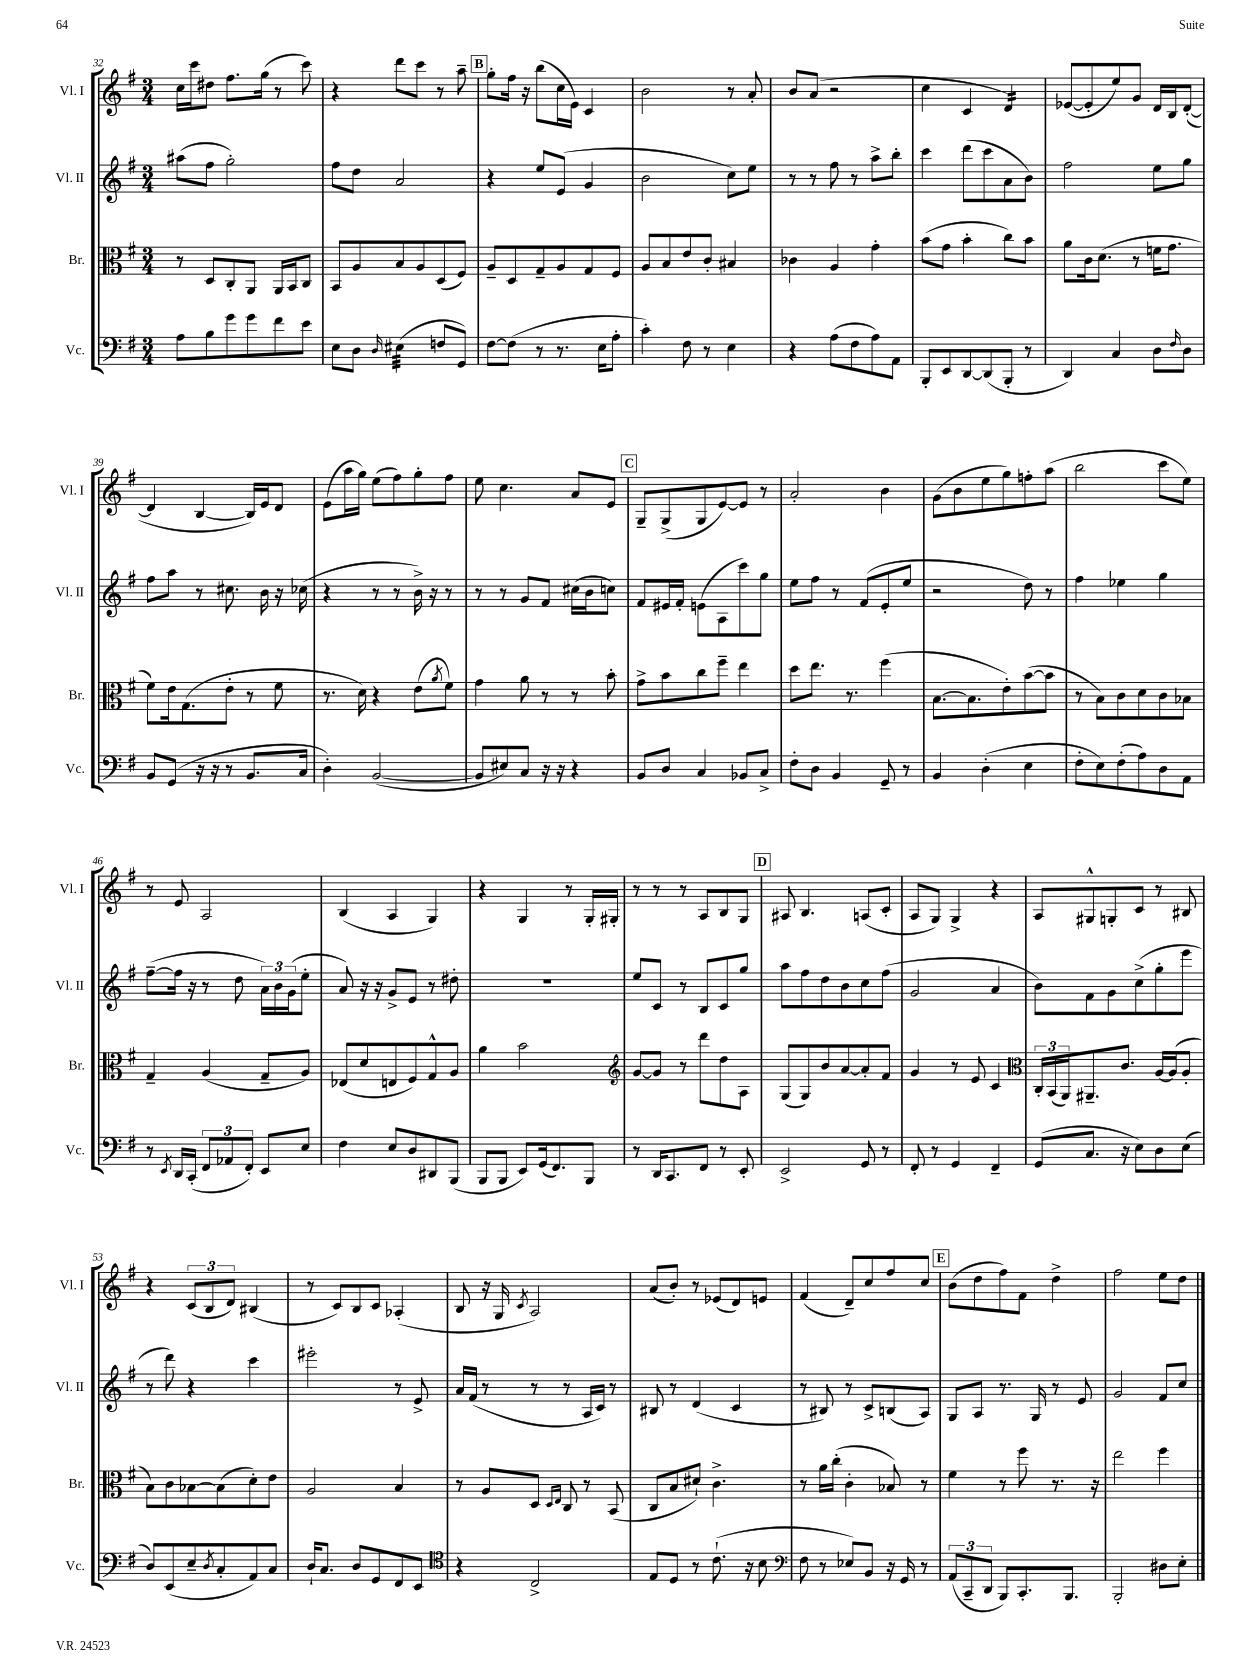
<<
\new StaffGroup <<
\new Staff = "s0" \with { instrumentName = "Vl. I" shortInstrumentName = "Vl. I" } {
    \clef treble \key g \major \numericTimeSignature \time 3/4
    c''16 c'''16 dis''8 fis''8. g''16( r8 c'''8) |
    r4 d'''8 c'''8 r8 a''8-- |
    \mark \markup { \box "B" } g''8-. fis''16 r16 b''8( c''16 e'16) c'4 |
    b'2 r8 a'8-. |
    b'8 a'8( r2 |
    c''4 c'4 d'4:16) |
    ees'8~( ees'8-. e''8) g'8 d'16 b16 d'8~-.( |
    d'4 b4~ b16) e'16 d'8 |
    e'8( a''16 g''16) e''8( fis''8) g''8-. fis''8 |
    e''8 c''4. a'8 e'8 |
    \mark \markup { \box "C" } g8-- g8->( g8 e'8~) e'8 r8 |
    a'2-. b'4 |
    g'8( b'8 e''8 g''8) f''8-. a''8( |
    b''2 c'''8 e''8) |
    r8 e'8 a2 |
    b4( a4 g4) |
    r4 g4 r8 g16-. gis16-. |
    r8 r8 r8 a8 b8 g8 |
    \mark \markup { \box "D" } ais8 b4. a8( c'8-. |
    a8 g8) g4-> r4 |
    a8 gis8-^ g8-. c'8 r8 bis8 |
    r4 \tuplet 3/2 { c'8( b8 d'8) } bis4( |
    r8 c'8) b8 c'8 aes4-.( |
    b8 r16 g16 \acciaccatura { c'8 } a2) |
    a'8( b'8-.) r8 ees'8( d'8) e'8 |
    fis'4( d'8--) c''8 fis''8 c''8 |
    \mark \markup { \box "E" } b'8( d''8 fis''8) fis'8 d''4-> |
    fis''2 e''8 d''8 \bar "|." |
}
\new Staff = "s1" \with { instrumentName = "Vl. II" shortInstrumentName = "Vl. II" } {
    \clef treble \key g \major \numericTimeSignature \time 3/4
    ais''8( fis''8 g''2-.) |
    fis''8 d''8 a'2 |
    \mark \markup { \box "B" } r4 e''8 e'8( g'4 |
    b'2 c''8) e''8 |
    r8 r8 fis''8 r8 a''8-> b''8-. |
    c'''4 d'''8( c'''8 a'8 b'8) |
    fis''2 e''8 g''8 |
    fis''8 a''8 r8 cis''8. b'16 r16 ces''16( |
    r4 r8 r8 b'16->) r16 r8 |
    r8 r8 g'8 fis'8 cis''16( b'16 c''8) |
    \mark \markup { \box "C" } fis'8 eis'16 fis'16-. e'8( a8 c'''8) g''8 |
    e''8 fis''8 r8 fis'8( e'8-. e''8 |
    r2 d''8) r8 |
    fis''4 ees''4 g''4 |
    fis''8~--( fis''16 r16 r8 d''8 \tuplet 3/2 { a'16) b'16 g'16( } e''8-. |
    a'8) r16 r16 g'8-> e'8 r8 dis''8-. |
    R2. |
    e''8 c'8 r8 b8 c'8 g''8 |
    \mark \markup { \box "D" } a''8 fis''8 d''8 b'8 c''8 fis''8( |
    g'2 a'4 |
    b'8) fis'8 g'8 c''8->( g''8-. e'''8 |
    r8 d'''8) r4 c'''4 |
    eis'''2-. r8 e'8-> |
    a'16 fis'16( r8 r8 r8 a16 c'16) r8 |
    bis8 r8 d'4( c'4 |
    r8 bis8) r8 c'8-> b8( a8) |
    \mark \markup { \box "E" } g8 a8 r8. g16 r8 e'8 |
    g'2 fis'8 c''8 \bar "|." |
}
\new Staff = "s2" \with { instrumentName = "Br." shortInstrumentName = "Br." } {
    \clef alto \key g \major \numericTimeSignature \time 3/4
    r8 d8 c8-. a,8 a,16 b,16 c8 |
    b,8 a8 b8 a8 d8( fis8) |
    \mark \markup { \box "B" } a8-- d8 g8-- a8 g8 fis8 |
    a8 b8 e'8 c'8-. bis4 |
    ces'4 a4 g'4-. |
    b'8( g'8 b'4-. c''8) b'8 |
    a'8 c'16 d'8.( r8 f'16 g'8. |
    fis'8) e'16 g8.( e'8-. r8 fis'8 |
    r8. d'16) r4 e'8( \acciaccatura { a'8 } fis'8) |
    g'4 a'8 r8 r8 b'8-. |
    \mark \markup { \box "C" } g'8-> b'8 c''8 fis''8-- e''4 |
    d''8 e''8. r8. fis''4( |
    b8.~ b8. e'8-.) b'8~( b'8 |
    r8 b8) c'8 d'8 c'8 bes8 |
    g4-- a4( g8-- a8) |
    ees8( d'8 e8 fis8) g8-^ a8 |
    a'4 b'2 |
    \clef treble g'8~ g'8 r8 d'''8 d''8 a8 |
    \mark \markup { \box "D" } g8( g8) b'8 a'8~ a'8-. fis'8 |
    g'4 r8 e'8 c'4 |
    \clef alto \tuplet 3/2 { c16-. b,16( a,16) } ais,8.-- c'8. a16~ a16( a8-. |
    b8) c'8 bes8~ bes8( d'8-.) e'8 |
    a2 b4 |
    r8 a8 d8 \grace { d16 e16 } c8 r8 b,8( |
    c8 b8 dis'8-!) c'4.-> |
    r8 a'16 c''16-.( c'4-. bes8) r8 |
    \mark \markup { \box "E" } fis'4 r8 fis''8 r8. r16 |
    e''2 fis''4 \bar "|." |
}
\new Staff = "s3" \with { instrumentName = "Vc." shortInstrumentName = "Vc." } {
    \clef bass \key g \major \numericTimeSignature \time 3/4
    a8 b8 g'8 g'8 fis'8 e'8 |
    e8 d8 \grace { d16 } eis4:32( f8 g,8) |
    \mark \markup { \box "B" } fis8~ fis8( r8 r8. e16 a8-. |
    c'4-.) fis8 r8 e4 |
    r4 a8( fis8 a8) a,8 |
    b,,8-. e,8 d,8~ d,8( b,,8-. r8 |
    d,4) c4 d8 \grace { fis16 } d8 |
    b,8 g,8( r16 r16 r8 b,8. c16 |
    d4-.) b,2~( |
    b,8 eis8) c8 r16 r16 r4 |
    \mark \markup { \box "C" } b,8 d8 c4 bes,8 c8-> |
    fis8-. d8 b,4 g,8-- r8 |
    b,4 d4-.( e4 |
    fis8-. e8) fis8-.( a8) d8 a,8 |
    r8 \acciaccatura { e,8 } d,16 c,16-.( \tuplet 3/2 { fis,8 aes,8 fis,8-.) } e,8 e8 |
    fis4 e8 d8 dis,8 b,,8( |
    b,,8 b,,8 e,8) g,16( fis,8.) b,,8 |
    r8 d,16 c,8. fis,8 r8 e,8-. |
    \mark \markup { \box "D" } e,2-> g,8 r8 |
    fis,8-. r8 g,4 fis,4-- |
    g,8( c8. r16 e8) d8 e8( |
    d8) e,8( e8-- \acciaccatura { d8 } c8-. a,8) c8 |
    d16-! c8. d8 g,8 fis,8 e,8 |
    \clef tenor r4 c2-> |
    e8 d8 r8 c'8.-!( r16 b8 |
    \clef bass fis8 r8 ees8) b,8 r16 g,16 r8 |
    \mark \markup { \box "E" } \tuplet 3/2 { a,8( c,8-- d,8 } b,,8) c,8.-. b,,8. |
    b,,2-. dis8 e8-. \bar "|." |
}
>>
>>
\layout { \context { \Score currentBarNumber = #32 } }
